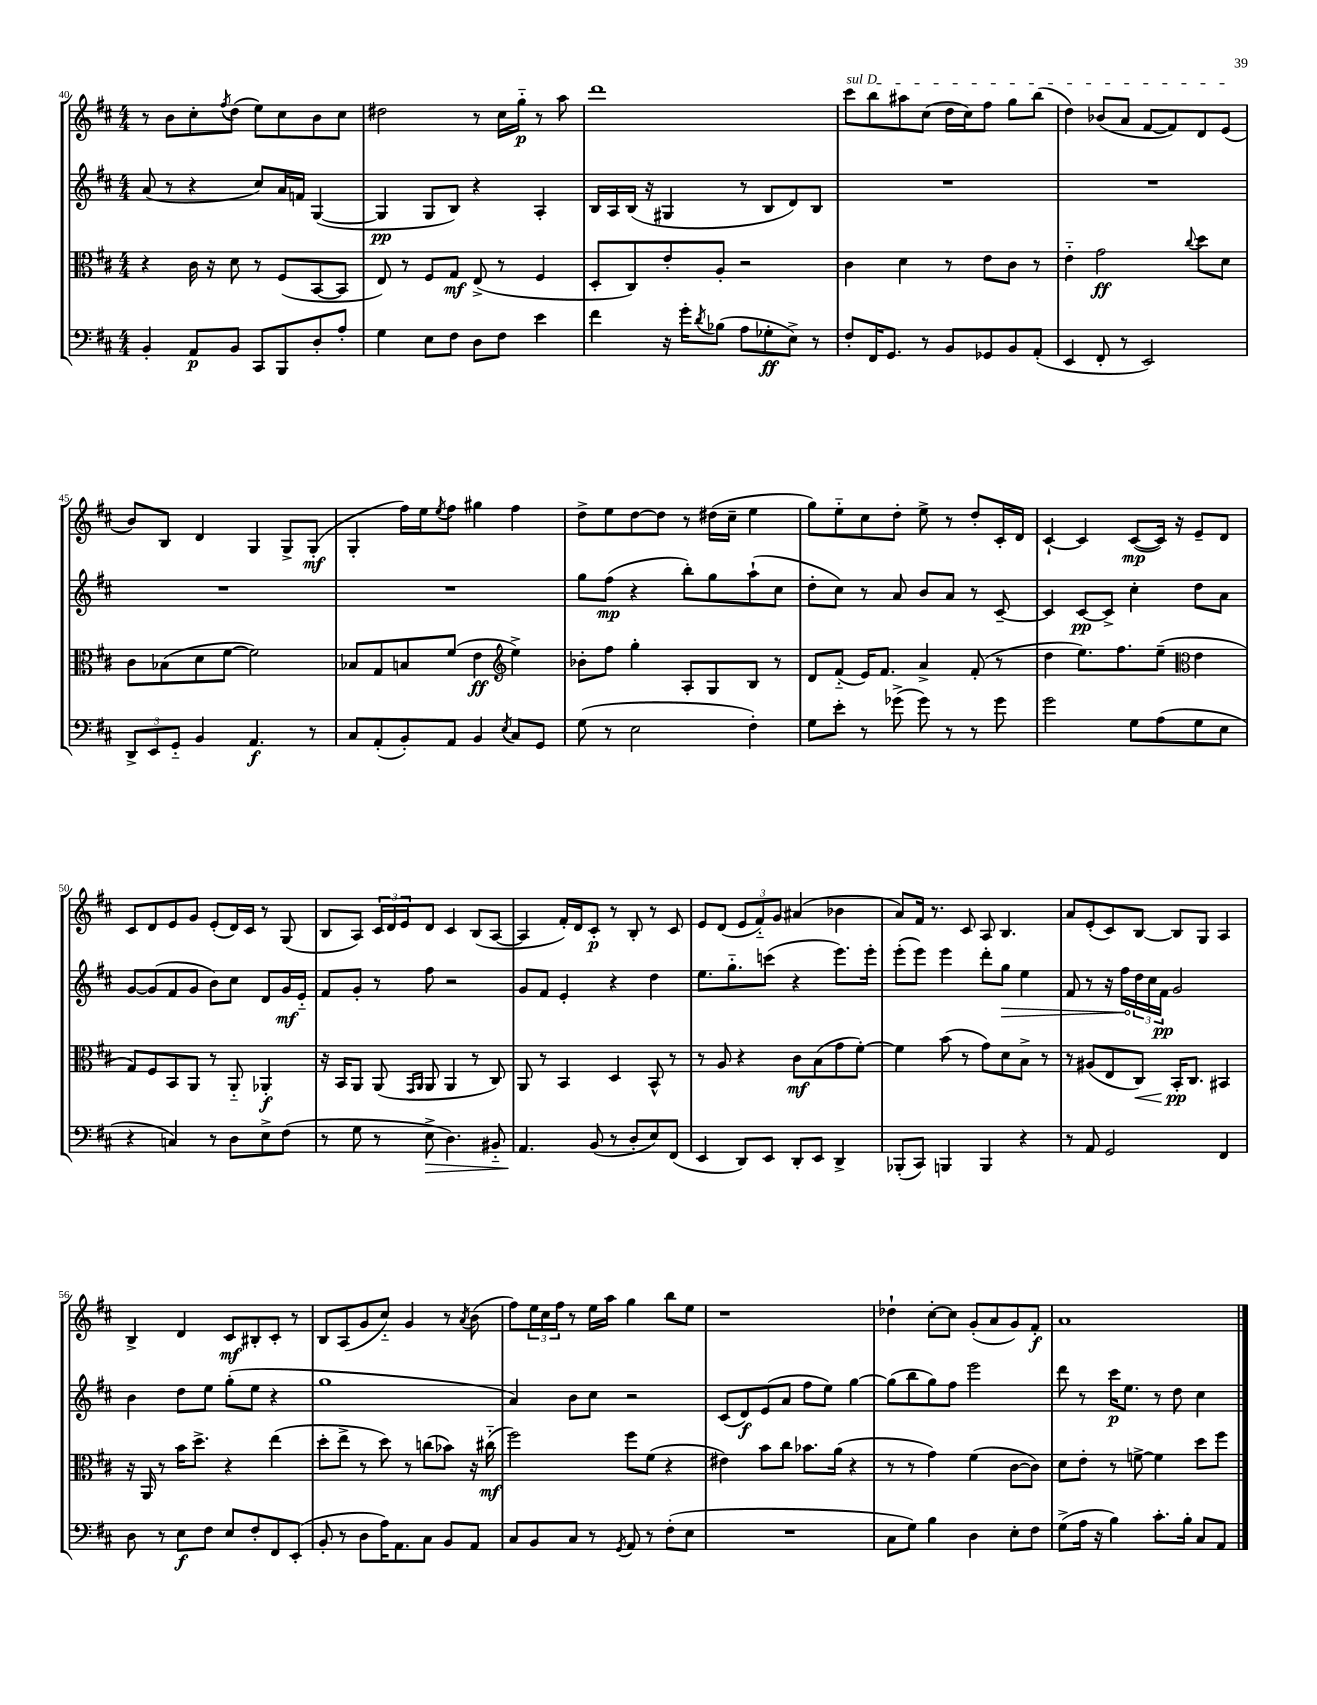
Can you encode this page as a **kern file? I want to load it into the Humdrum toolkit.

**kern	**dynam	**kern	**dynam	**kern	**dynam	**kern	**dynam
*part4	*part4	*part3	*part3	*part2	*part2	*part1	*part1
*staff4	*staff4	*staff3	*staff3	*staff2	*staff2	*staff1	*staff1
*clefF4	*	*clefC3	*	*clefG2	*	*clefG2	*
*k[f#c#]	*	*k[f#c#]	*	*k[f#c#]	*	*k[f#c#]	*
*M4/4	*	*M4/4	*	*M4/4	*	*M4/4	*
=40	=40	=40	=40	=40	=40	=40	=40
4BB'/	.	4r	.	(8a/	.	8r	.
.	.	.	.	8r	.	8b\L	.
8AA/L	p	16c#\	.	4r	.	8cc#'\	.
.	.	16r	.	.	.	.	.
.	.	.	.	.	.	8qff#/	.
8BB/J	.	8d\	.	.	.	(8dd\J	.
8CC#/L	.	8r	.	8cc#/L)	.	8ee\L)	.
8BBB/	.	(8F#/L	.	16a/L	.	8cc#\	.
.	.	.	.	16fn/JJ	.	.	.
8D'/	.	[8BB/	.	([4G/	.	8b\	.
8A'/J	.	8BB/J]	.	.	.	8cc#\J	.
=41	=41	=41	=41	=41	=41	=41	=41
4G\	.	8E/)	.	4G/]	pp	2dd#X\	.
.	.	8r	.	.	.	.	.
8E\L	.	8F#/L	.	8G/L	.	.	.
8F#\J	.	8G/J	mf	8B/J)	.	.	.
8D\L	.	(8E^/	.	4r	.	8r	.
8F#\J	.	8r	.	.	.	16cc#\LL	.
.	.	.	.	.	.	16gg\JJ	p
4e\	.	4F#/	.	4A'/	.	8r	.
.	.	.	.	.	.	8aa\	.
=42	=42	=42	=42	=42	=42	=42	=42
4f#\	.	8D'/L	.	16B/LL	.	1ddd	.
.	.	.	.	16A/	.	.	.
.	.	8C#/)	.	(16B/JJ	.	.	.
.	.	.	.	16r	.	.	.
16r	.	8e'/	.	4G#X/	.	.	.
16g'\KL	.	.	.	.	.	.	.
8qd/	.	.	.	.	.	.	.
(8B-X\J	.	8A'/J	.	.	.	.	.
8A\L	.	2r	.	8r	.	.	.
8G-X'\	ff	.	.	8B/L	.	.	.
8E^\J)	.	.	.	8d/)	.	.	.
8r	.	.	.	8B/J	.	.	.
=43	=43	=43	=43	=43	=43	=43	=43
!	!	!	!	!	!	!LO:TX:a:i:t=sul D	!
8F#'/L	.	4c#\	.	1r	.	8ccc#\L	.
16FF#/K	.	.	.	.	.	8bb\	.
8.GG/J	.	.	.	.	.	.	.
.	.	4d\	.	.	.	8aa#X\	.
8r	.	.	.	.	.	(8cc#\J	.
8BB/L	.	8r	.	.	.	16dd\LL	.
.	.	.	.	.	.	16cc#\J)	.
8GG-X/	.	8e\L	.	.	.	8ff#\J	.
8BB/	.	8c#\J	.	.	.	8gg\L	.
(8AA'/J	.	8r	.	.	.	(8bb\J	.
=44	=44	=44	=44	=44	=44	=44	=44
4EE/	.	4e\	.	1r	.	4dd\)	.
8FF#'/	.	2g\	ff	.	.	(8b-X/L	.
8r	.	.	.	.	.	8a/J	.
2EE/)	.	.	.	.	.	[8f#/L	.
.	.	.	.	.	.	8f#/])	.
.	.	8qqcc#/	.	.	.	.	.
.	.	8dd\L	.	.	.	8d/	.
.	.	8d\J	.	.	.	(8e/J	.
!!LO:LB:g=z
=45	=45	=45	=45	=45	=45	=45	=45
12DD^/L	.	8c#\L	.	1r	.	8b/L)	.
12EE/	.	.	.	.	.	.	.
.	.	(8B-X\	.	.	.	8B/J	.
12GG/J	.	.	.	.	.	.	.
4BB/	.	8d\	.	.	.	4d/	.
.	.	[8f#\J	.	.	.	.	.
4.AA/	f	2f#\])	.	.	.	4G/	.
.	.	.	.	.	.	8G^/L	.
8r	.	.	.	.	.	(8G'/J	mf
=46	=46	=46	=46	=46	=46	=46	=46
8C#/L	.	8B-X/L	.	1r	.	4G'/	.
(8AA'/	.	8G/	.	.	.	.	.
8BB'/)	.	8Bn/	.	.	.	16ff#\LL)	.
.	.	.	.	.	.	16ee\J	.
.	.	.	.	.	.	8qee/	.
8AA/J	.	(8f#/J	.	.	.	8ff#\J	.
4BB/	.	4e\	ff	.	.	4gg#X\	.
8qE/	.	.	.	.	.	.	.
*	*	*clefG2	*	*	*	*	*
8C#/L	.	4ee^\)	.	.	.	4ff#\	.
8GG/J	.	.	.	.	.	.	.
=47	=47	=47	=47	=47	=47	=47	=47
(8G\	.	8b-X'\L	.	8gg\L	.	8dd^\L	.
8r	.	8ff#\J	.	(8ff#\J	mp	8ee\	.
2E\	.	4gg'\	.	4r	.	[8dd\	.
.	.	.	.	.	.	8dd\J]	.
.	.	8A'/L	.	8bb'\L)	.	8r	.
.	.	8G/	.	8gg\	.	(16dd#X\LL	.
.	.	.	.	.	.	16cc#~\JJ	.
4F#'\)	.	8B/J	.	(8aa`\	.	4ee\	.
.	.	8r	.	8cc#\J	.	.	.
=48	=48	=48	=48	=48	=48	=48	=48
8G\L	.	8d/L	.	8dd'\L	.	8gg\L)	.
8e'\J	.	(8f#/J	.	8cc#\J)	.	8ee\	.
8r	.	16e/KL)	.	8r	.	8cc#\	.
.	.	8.f#/J	.	.	.	.	.
(8g-X^\	.	.	.	8a/	.	8dd'\J	.
8g-\)	.	4a^/	.	8b/L	.	8ee^\	.
8r	.	.	.	8a/J	.	8r	.
8r	.	(8f#'/	.	8r	.	8dd'/L	.
8g-\	.	8r	.	[8c#~/	.	16c#'/L	.
.	.	.	.	.	.	16d/JJ	.
=49	=49	=49	=49	=49	=49	=49	=49
2g\	.	4dd\	.	4c#/]	.	[4c#`/	.
.	.	8.ee\L)	.	[8c#/L	pp	4c#/]	.
.	.	.	.	8c#^/J]	.	.	.
.	.	8.ff#\	.	.	.	.	.
8G\L	.	.	.	4cc#'\	.	([8c#/L	mp
(8A\	.	(8ee~\J	.	.	.	16c#/Jk])	.
.	.	.	.	.	.	16r	.
*	*	*clefC3	*	*	*	*	*
8G\	.	4e\	.	8dd\L	.	8e~/L	.
8E\J	.	.	.	8a\J	.	8d/J	.
!!LO:LB:g=z
=50	=50	=50	=50	=50	=50	=50	=50
4r	.	8G/L)	.	[8g/L	.	8c#/L	.
.	.	8F#/	.	(8g/]	.	8d/	.
4Cn/)	.	8BB/	.	8f#/	.	8e/	.
.	.	8AA/J	.	8g/J	.	8g/J	.
8r	.	8r	.	8b\L)	.	(8e'/L	.
8D\L	.	8AA/	.	8cc#\J	.	16d/L)	.
.	.	.	.	.	.	16c#/JJ	.
8E^\	.	4AA-X'/	f	8d/L	.	8r	.
(8F#\J	.	.	.	16g/L	mf	(8G/	.
.	.	.	.	16e/JJ	.	.	.
=51	=51	=51	=51	=51	=51	=51	=51
8r	.	16r	.	8f#/L	.	8B/L	.
.	.	16BB/KL	.	.	.	.	.
8G\	.	8AA/J	.	8g'/J	.	8A/J)	.
8r	.	(8AA/	.	8r	.	24c#/LL	.
.	.	.	.	.	.	24d/	.
.	.	.	.	.	.	24e/J	.
.	.	16qqGG/LL	.	.	.	.	.
.	.	16qqAA/JJ	.	.	.	.	.
!	!LO:HP:b	!	!	!	!	!	!
8E^\	>	8AA/	.	8ff#\	.	8d/J	.
4.D\)	.	4AA/	.	2r	.	4c#/	.
.	.	8r	.	.	.	(8B/L	.
8BB#X/	.	8C#/)	.	.	.	[8A/J	.
=52	=52	=52	=52	=52	=52	=52	=52
4.AA/	.	8AA/	.	8g/L	.	4A/]	.
.	.	8r	.	8f#/J	.	.	.
.	.	4BB/	.	4e'/	.	16f#'/LL)	.
.	.	.	.	.	.	16d/J	.
(8BB/	]	.	.	.	.	8c#'/J	p
8r	.	4D/	.	4r	.	8r	.
8D'/L	.	.	.	.	.	8B'/	.
8E/)	.	8BB^^/	.	4dd\	.	8r	.
(8FF#/J	.	8r	.	.	.	8c#/	.
=53	=53	=53	=53	=53	=53	=53	=53
4EE/	.	8r	.	8.ee\L	.	8e/L	.
.	.	8A/	.	.	.	(8d/J	.
.	.	.	.	8.gg\	.	.	.
8DD/L)	.	4r	.	.	.	12e/L	.
.	.	.	.	.	.	12f#/)	.
8EE/J	.	.	.	(8cccn\J	.	.	.
.	.	.	.	.	.	12g/J	.
8DD'/L	.	8c#\L	mf	4r	.	(4a#X/	.
8EE/J	.	(8B\	.	.	.	.	.
4DD^/	.	8g\	.	8.eee\L)	.	4b-X\	.
.	.	[8f#'\J)	.	.	.	.	.
.	.	.	.	16eee'\Jk	.	.	.
=54	=54	=54	=54	=54	=54	=54	=54
(8BBB-X'/L	.	4f#\]	.	(8eee'\L	.	8a/L)	.
8CC#/J)	.	.	.	8eee\J)	.	16f#/Jk	.
.	.	.	.	.	.	8.r	.
4BBBn/	.	(8b\	.	4eee\	.	.	.
.	.	8r	.	.	.	8c#/	.
4BBB/	.	8g\L)	.	8ddd'\L	.	8A/	.
!	!	!	!	!	!LO:HP:b	!	!
.	.	8d\	.	8gg\J	>	4.B/	.
4r	.	8B^\J	.	4ee\	.	.	.
.	.	8r	.	.	.	.	.
=55	=55	=55	=55	=55	=55	=55	=55
8r	.	8r	.	8f#/	.	8a/L	.
8AA/	.	(8A#X/L	.	8r	.	(8e'/	.
2GG/	.	8E/	.	16r	.	8c#/)	.
.	.	.	.	16ff#\LL	.	.	.
!	!	!	!LO:HP:b	!	!	!	!
.	.	8C#/J)	<	24dd\	]	[8B/J	.
.	.	.	.	24cc#\	.	.	.
.	.	.	.	24f#\JJ	pp	.	.
.	.	16BB'/KL	pp	2g/	.	8B/L]	.
.	.	8.C#/J	[	.	.	.	.
.	.	.	.	.	.	8G/J	.
4FF#/	.	4BB#X/	.	.	.	4A/	.
!!LO:LB:g=z
=56	=56	=56	=56	=56	=56	=56	=56
8D\	.	16r	.	4b\	.	4B^/	.
.	.	16AA/	.	.	.	.	.
8r	.	8r	.	.	.	.	.
8E\L	f	16b\KL	.	8dd\L	.	4d/	.
.	.	8.dd^\J	.	.	.	.	.
8F#\J	.	.	.	8ee\J	.	.	.
8E/L	.	4r	.	(8gg'\L	.	8c#/L	mf
8F#'/	.	.	.	8ee\J	.	8B#X'/	.
8FF#/	.	(4ee\	.	4r	.	8c#'/J	.
(8EE'/J	.	.	.	.	.	8r	.
=57	=57	=57	=57	=57	=57	=57	=57
8BB'/	.	8dd'\L	.	1gg	.	8B/L	.
8r	.	8ee^\J	.	.	.	(8A/	.
8D\L	.	8r	.	.	.	8g/	.
16A\K)	.	8dd\)	.	.	.	8cc#/J)	.
8.AA\	.	.	.	.	.	.	.
.	.	8r	.	.	.	4g/	.
8C#\J	.	(8ccn\L	.	.	.	.	.
8BB/L	.	8b-X\J)	.	.	.	8r	.
.	.	.	.	.	.	8qa/	.
8AA/J	.	16r	.	.	.	(8b\	.
.	.	(16cc#X\	mf	.	.	.	.
=58	=58	=58	=58	=58	=58	=58	=58
8C#/L	.	2ff#\)	.	4a/)	.	8ff#\L)	.
8BB/	.	.	.	.	.	24ee\L	.
.	.	.	.	.	.	24cc#\	.
.	.	.	.	.	.	24ff#\JJ	.
8C#/J	.	.	.	8b\L	.	8r	.
8r	.	.	.	8cc#\J	.	16ee\LL	.
.	.	.	.	.	.	16aa\JJ	.
8qGG/	.	.	.	.	.	.	.
8AA/	.	8ff#\L	.	2r	.	4gg\	.
8r	.	(8f#\J	.	.	.	.	.
(8F#'\L	.	4r	.	.	.	8bb\L	.
8E\J	.	.	.	.	.	8ee\J	.
=59	=59	=59	=59	=59	=59	=59	=59
1r	.	4e#X\)	.	(8c#/L	.	1r	.
.	.	.	.	8d/)	f	.	.
.	.	8b\L	.	(8e/	.	.	.
.	.	8cc#\J	.	8a/J	.	.	.
.	.	8.b-X\L	.	8ff#\L	.	.	.
.	.	.	.	8ee\J)	.	.	.
.	.	(16a\Jk	.	.	.	.	.
.	.	4r	.	[4gg\	.	.	.
=60	=60	=60	=60	=60	=60	=60	=60
8C#\L	.	8r	.	(8gg\L]	.	4dd-X`\	.
8G\J)	.	8r	.	8bb\	.	.	.
4B\	.	4g\)	.	8gg\)	.	[8cc#'\L	.
.	.	.	.	8ff#\J	.	8cc#\J]	.
4D\	.	(4f#\	.	2eee\	.	(8g'/L	.
.	.	.	.	.	.	8a/	.
8E'\L	.	[8c#\L	.	.	.	8g/)	.
8F#\J	.	8c#\J])	.	.	.	8f#'/J	f
=61	=61	=61	=61	=61	=61	=61	=61
(8G^\L	.	8d\L	.	8ddd\	.	1a	.
16A\Jk	.	8e'\J	.	8r	.	.	.
16r	.	.	.	.	.	.	.
4B\)	.	8r	.	16ccc#\KL	p	.	.
.	.	.	.	8.ee\J	.	.	.
.	.	[8fn^\	.	.	.	.	.
8.c#'\L	.	4f\]	.	8r	.	.	.
.	.	.	.	8dd\	.	.	.
16B'\Jk	.	.	.	.	.	.	.
8C#/L	.	8dd\L	.	4cc#\	.	.	.
8AA/J	.	8ff#\J	.	.	.	.	.
==	==	==	==	==	==	==	==
*-	*-	*-	*-	*-	*-	*-	*-
